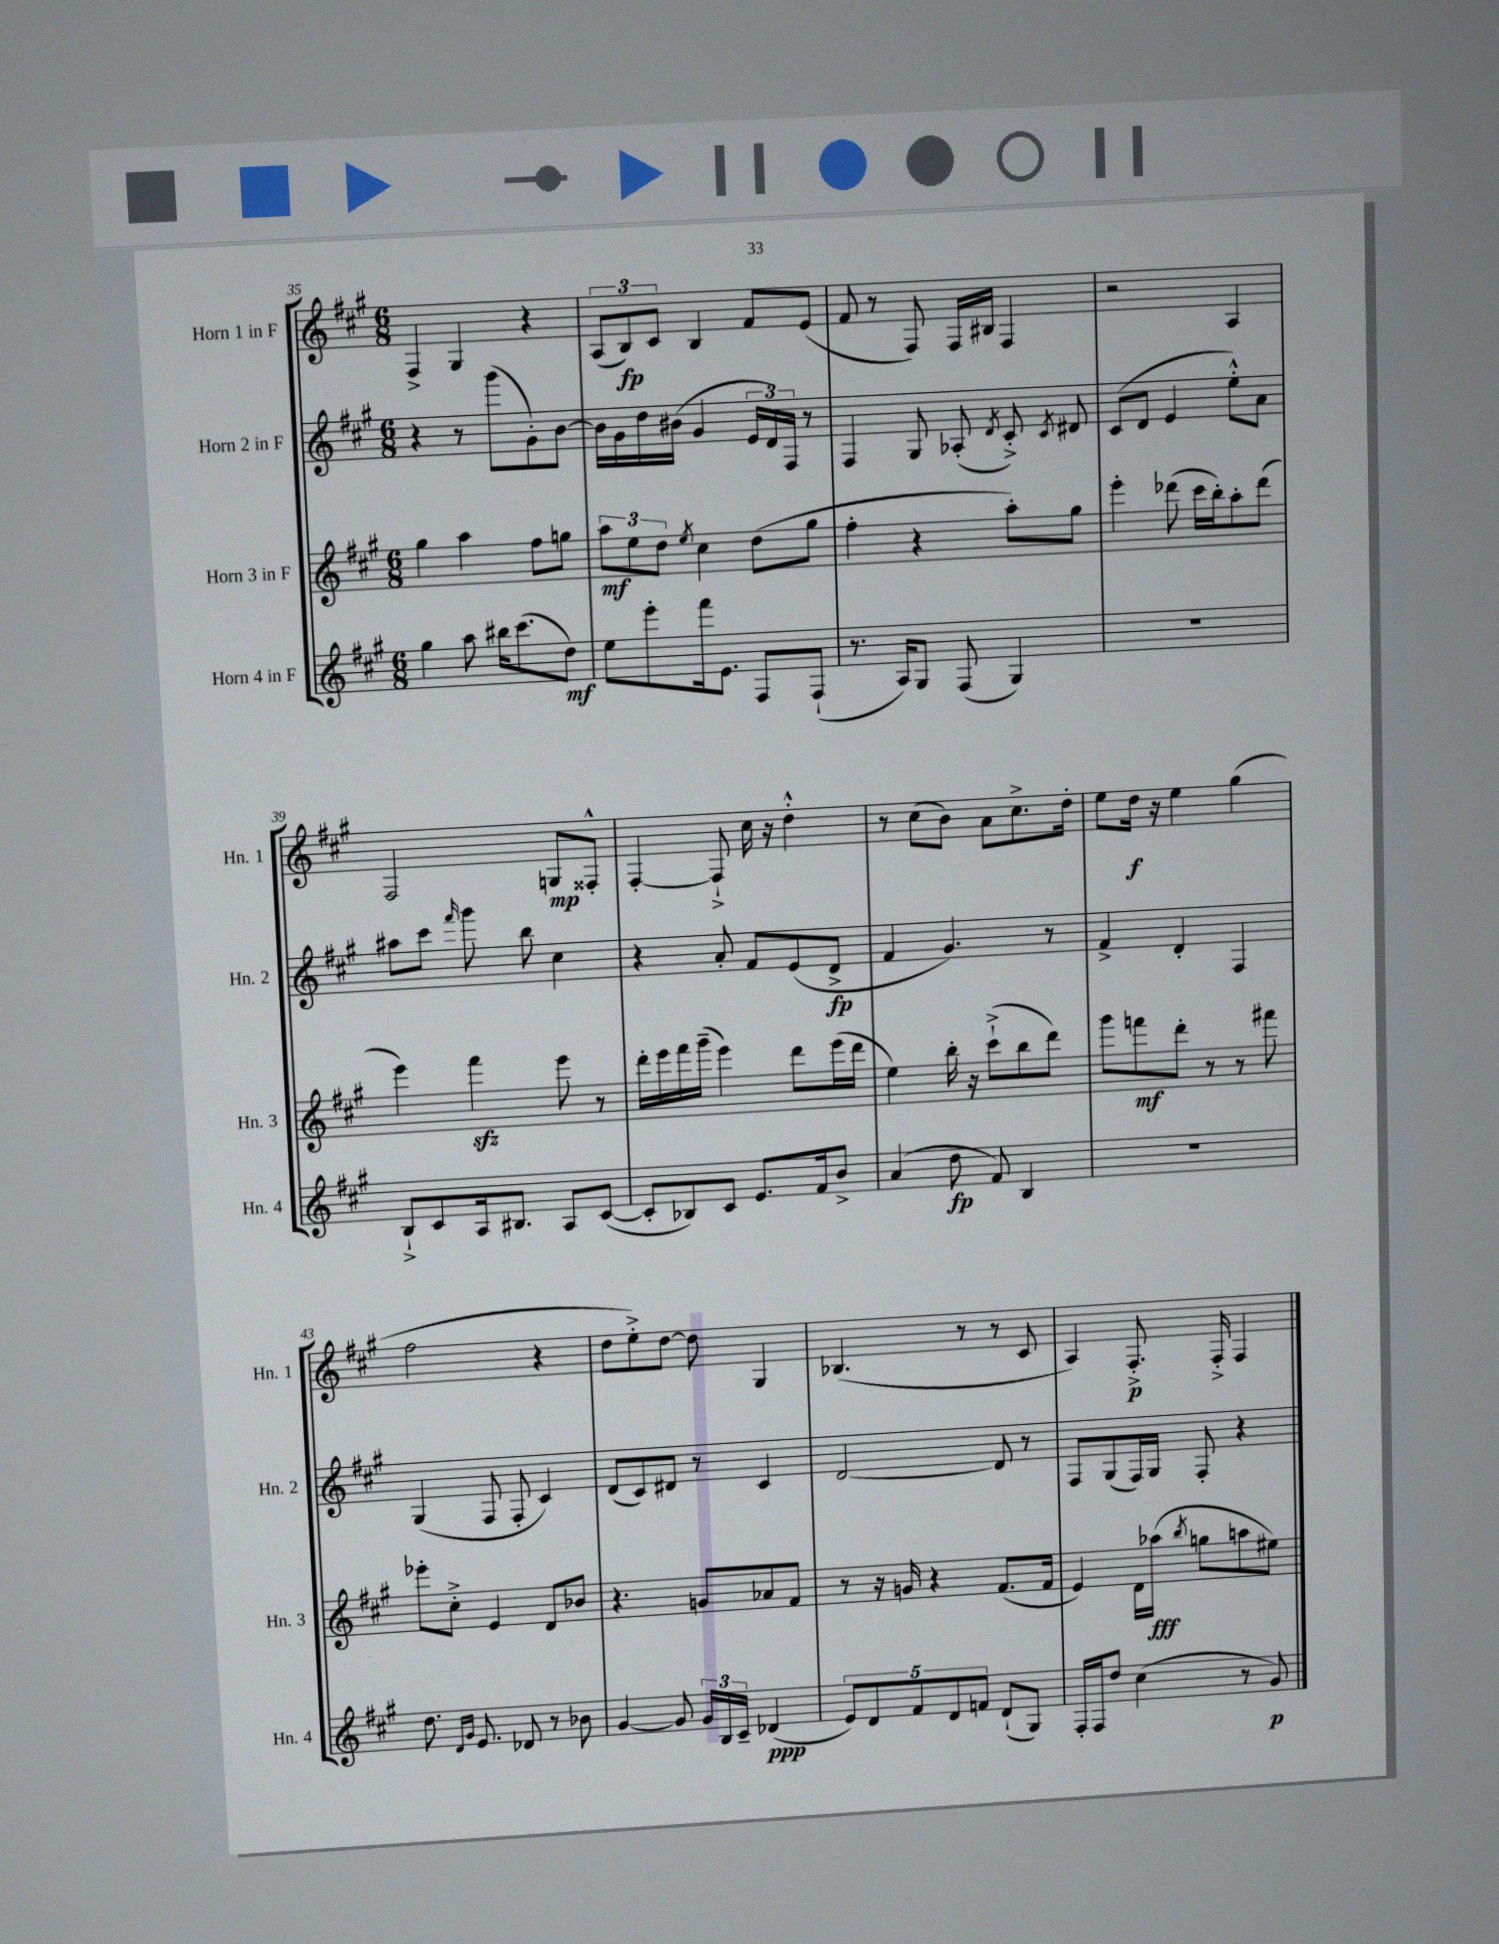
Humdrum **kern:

**kern	**dynam	**kern	**dynam	**kern	**dynam	**kern	**dynam
*part4	*part4	*part3	*part3	*part2	*part2	*part1	*part1
*staff4	*staff4	*staff3	*staff3	*staff2	*staff2	*staff1	*staff1
*I"Horn 4 in F	*	*I"Horn 3 in F	*	*I"Horn 2 in F	*	*I"Horn 1 in F	*
*I'Hn. 4	*	*I'Hn. 3	*	*I'Hn. 2	*	*I'Hn. 1	*
*clefG2	*	*clefG2	*	*clefG2	*	*clefG2	*
*k[f#c#g#]	*	*k[f#c#g#]	*	*k[f#c#g#]	*	*k[f#c#g#]	*
*M6/8	*	*M6/8	*	*M6/8	*	*M6/8	*
=35	=35	=35	=35	=35	=35	=35	=35
4gg#\	.	4gg#\	.	4r	.	4F#^/	.
8aa\	.	4aa\	.	8r	.	4G#/	.
16bb#X\KL	.	.	.	(8ggg#\L	.	.	.
(8.ccc#\	.	.	.	.	.	.	.
.	.	8ff#\L	.	8g#'\)	.	4r	.
8dd\J)	mf	8ggn\J	.	[8b\J	.	.	.
=36	=36	=36	=36	=36	=36	=36	=36
8ee\L	.	12aa\L	mf	16b\LL]	.	(12A/L	.
.	.	.	.	16g#\	.	.	.
.	.	12ee\	.	.	.	12B/)	fp
8eee'\	.	.	.	16dd\	.	.	.
.	.	12dd\J	.	.	.	12c#/J	.
.	.	.	.	(16b#X\JJ	.	.	.
.	.	8qee/	.	.	.	.	.
16fff#\k	.	4cc#\	.	4g#/	.	4B/	.
8.e\J	.	.	.	.	.	.	.
8F#/L	.	(8dd\L	.	24e/LL	.	8f#/L	.
.	.	.	.	24d/)	.	.	.
.	.	.	.	24F#/JJ	.	.	.
(8F#`/J	.	8gg#\J	.	8r	.	(8e/J	.
=37	=37	=37	=37	=37	=37	=37	=37
8.r	.	4ff#'\	.	4F#/	.	8f#/	.
.	.	.	.	.	.	8r	.
16A/KL)	.	.	.	.	.	.	.
8G#/J	.	4r	.	8G#/	.	8F#/)	.
(8F#/	.	.	.	(8A-X'/	.	16F#/LL	.
.	.	.	.	.	.	16B#X/JJ	.
.	.	.	.	8qd/	.	.	.
4G#/)	.	8aa'\L)	.	8c#'^/)	.	4F#/	.
.	.	.	.	8qc#/	.	.	.
.	.	8gg#\J	.	8d#X/	.	.	.
=38	=38	=38	=38	=38	=38	=38	=38
2.r	.	4eee'\	.	(8c#/L	.	2r	.
.	.	.	.	8d/J	.	.	.
.	.	(8ddd-X\	.	4e/	.	.	.
.	.	16ccc#\LL	.	.	.	.	.
.	.	16bb'\J)	.	.	.	.	.
.	.	8aa'\	.	8ee'^^\L)	.	4A/	.
.	.	(8ddd-\J	.	8a\J	.	.	.
!!LO:LB:g=z
=39	=39	=39	=39	=39	=39	=39	=39
8B`^/L	.	4eee\)	.	8aa#X\L	.	2F#/	.
8c#/	.	.	.	8ccc#\J	.	.	.
.	.	.	.	16qqfff#/	.	.	.
16A/k	.	4fff#zz\	.	8ggg#\	.	.	.
8.B#X/J	.	.	.	.	.	.	.
.	.	.	.	8bb\	.	.	.
8A/L	.	8eee\	.	4cc#\	.	8Gn/L	mp
([8c#/J	.	8r	.	.	.	8F##X'^^/J	.
=40	=40	=40	=40	=40	=40	=40	=40
8c#'/L]	.	16ddd'\LL	.	4r	.	[4F#'/	.
.	.	16eee\	.	.	.	.	.
8B-X/)	.	16fff#\	.	.	.	.	.
.	.	(16ggg#~\JJ	.	.	.	.	.
8c#/J	.	4eee\)	.	8a'/	.	8F#`^/]	.
8.e/L	.	.	.	8f#/L	.	16cc#\	.
.	.	.	.	.	.	16r	.
.	.	8ddd\L	.	(8e/	.	4dd'^^\	.
16f#/k	.	.	.	.	.	.	.
8b^/J	.	(16eee\L	.	8d^/J	fp	.	.
.	.	16ddd\JJ	.	.	.	.	.
=41	=41	=41	=41	=41	=41	=41	=41
(4a/	.	4ee\)	.	4f#/	.	8r	.
.	.	.	.	.	.	(8cc#\L	.
8dd\	fp	16bb'\	.	4.g#/)	.	8b\J)	.
.	.	16r	.	.	.	.	.
8f#/)	.	(8ccc#`^\L	.	.	.	8a\L	.
4B/	.	8bb\	.	.	.	8.cc#^\	.
.	.	8ddd\J)	.	8r	.	.	.
.	.	.	.	.	.	16dd'\Jk	.
=42	=42	=42	=42	=42	=42	=42	=42
2.r	.	8ggg#\L	.	4f#^/	.	8ee\L	.
.	.	8fffn\	mf	.	.	16dd\Jk	f
.	.	.	.	.	.	16r	.
.	.	8ddd'\J	.	4d'/	.	4ee\	.
.	.	8r	.	.	.	.	.
.	.	8r	.	4F#/	.	(4gg#\	.
.	.	8fff#X\	.	.	.	.	.
!!LO:LB:g=z
=43	=43	=43	=43	=43	=43	=43	=43
8.dd\	.	8eee-X'\L	.	(4G#/	.	2ff#\	.
.	.	8cc#'^\J	.	.	.	.	.
16qqd/LL	.	.	.	.	.	.	.
16qqg#/JJ	.	.	.	.	.	.	.
8.e/	.	.	.	.	.	.	.
.	.	4e/	.	8F#/	.	.	.
8d-X/	.	.	.	8F#'/	.	.	.
8r	.	8d/L	.	4c#/)	.	4r	.
8b-X\	.	8b-X/J	.	.	.	.	.
=44	=44	=44	=44	=44	=44	=44	=44
[4g#/	.	4.r	.	(8d/L	.	8dd\L	.
.	.	.	.	8c#/)	.	8ee'^\)	.
8g#/]	.	.	.	8d#X/J	.	[8dd\J	.
24g#/LL	.	8gn/L	.	8r	.	8dd\]	.
24B/	.	.	.	.	.	.	.
24c#~/JJ	.	.	.	.	.	.	.
(4d-X/	ppp	8a-X/	.	4c#/	.	4G#/	.
.	.	8f#/J	.	.	.	.	.
=45	=45	=45	=45	=45	=45	=45	=45
10e/L)	.	8r	.	[2d/	.	(4.B-X/	.
10d/	.	.	.	.	.	.	.
.	.	16r	.	.	.	.	.
.	.	16gn/	.	.	.	.	.
10f#/	.	.	.	.	.	.	.
.	.	4r	.	.	.	.	.
10d/	.	.	.	.	.	.	.
.	.	.	.	.	.	8r	.
10fn/J	.	.	.	.	.	.	.
(8d`/L	.	(8.f#/L	.	8d/]	.	8r	.
8G#/J)	.	.	.	8r	.	8c#/	.
.	.	16f#/Jk	.	.	.	.	.
=46	=46	=46	=46	=46	=46	=46	=46
16F#'/LL	.	4e/)	.	8F#/L	.	4A/)	.
16F#/J	.	.	.	.	.	.	.
8dd/J	.	.	.	(8G#/	.	.	.
(4cc#\	.	16d\LL	.	16F#/L)	.	8.F#'^/	p
.	.	(16aa-X\JJ	fff	16G#/JJ	.	.	.
.	.	8qbb/	.	.	.	.	.
.	.	8ggn\L	.	8F#'/	.	.	.
.	.	.	.	.	.	16F#'^/	.
8r	.	8aan\	.	4r	.	4F#/	.
8g#/)	p	8ee#X\J)	.	.	.	.	.
==	==	==	==	==	==	==	==
*-	*-	*-	*-	*-	*-	*-	*-
